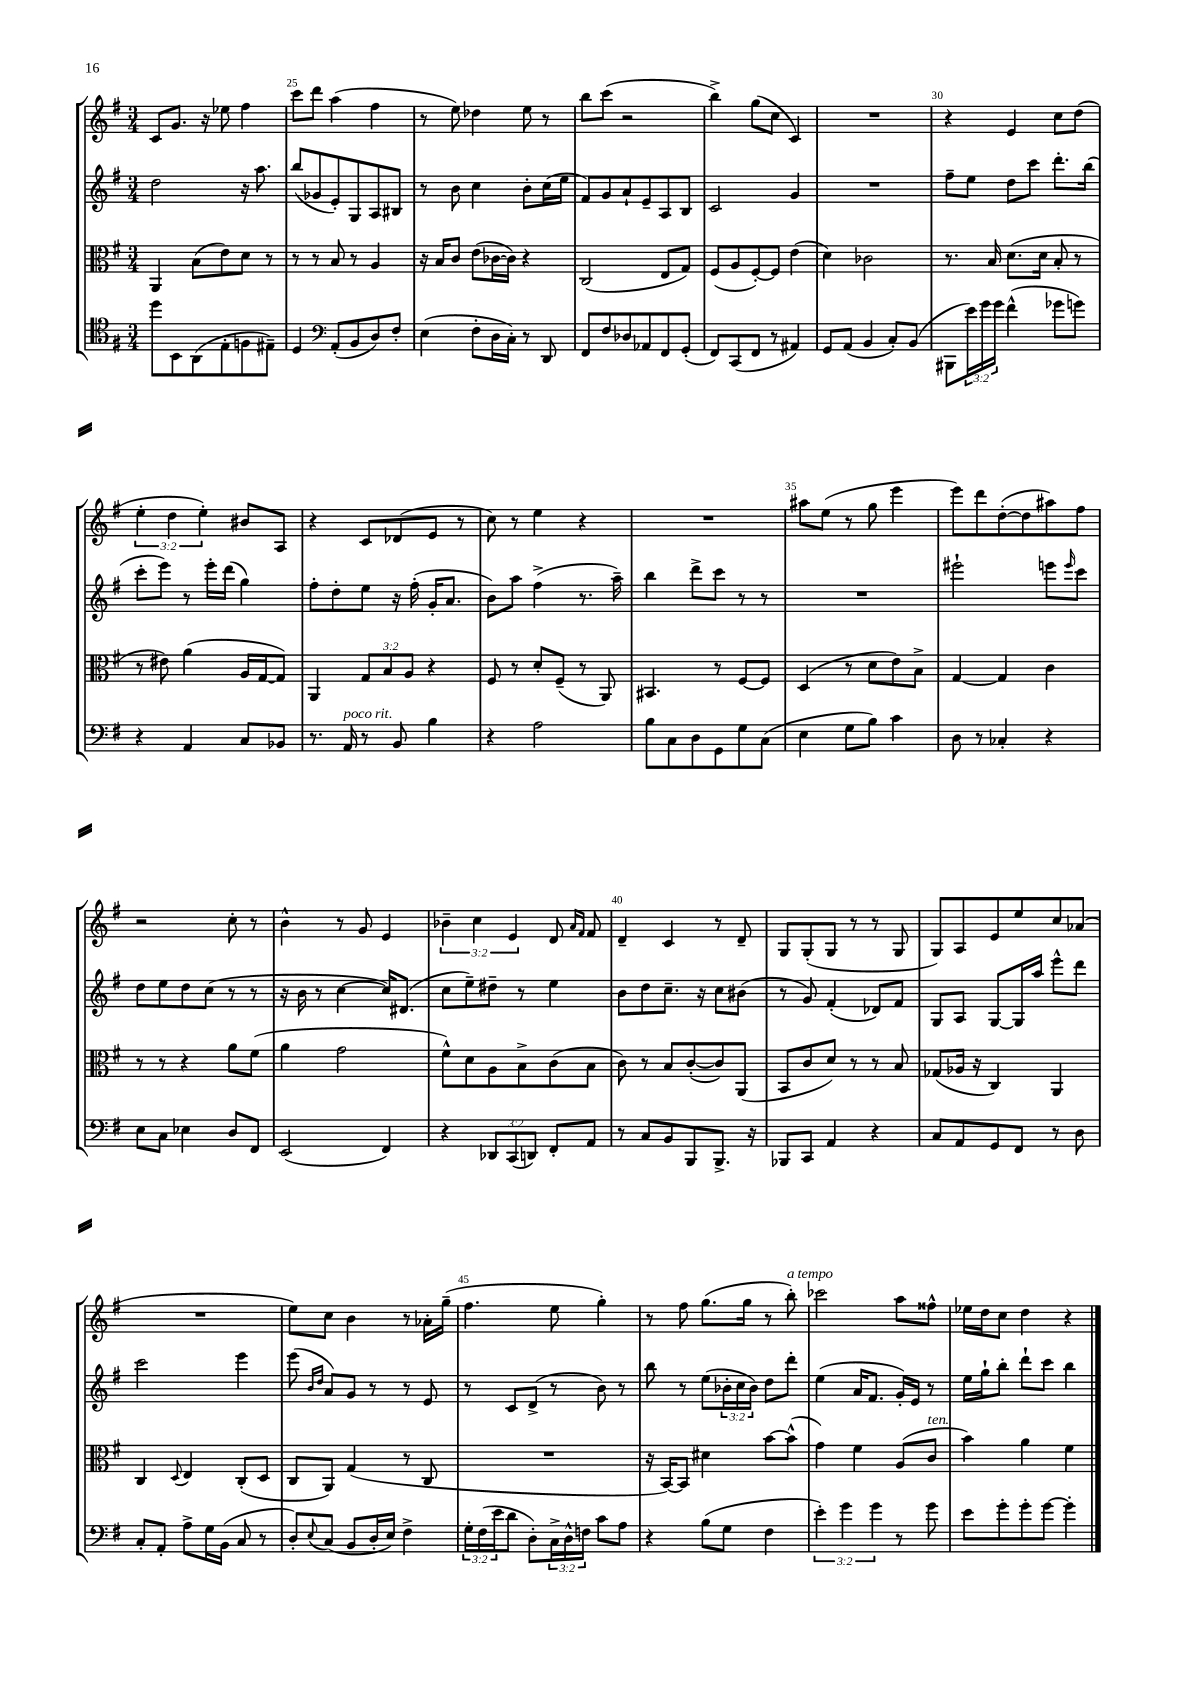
<<
\new StaffGroup <<
\new Staff = "s0" {
    \clef treble \key g \major \numericTimeSignature \time 3/4 \override Staff.TupletNumber.text = #tuplet-number::calc-fraction-text
    c'8 g'8. r16 ees''8 fis''4 |
    c'''8 d'''8 a''4( fis''4 |
    r8 e''8) des''4 e''8 r8 |
    b''8 c'''8( r2 |
    b''4->) g''8( c''8 c'4) |
    R2. |
    r4 e'4 c''8 d''8( |
    \tuplet 3/2 { e''4-. d''4 e''4-.) } bis'8 a8 |
    r4 c'8 des'8( e'8 r8 |
    c''8) r8 e''4 r4 |
    R2. |
    ais''8 e''8( r8 g''8 e'''4 |
    e'''8) d'''8 d''8~-.( d''8 ais''8) fis''8 |
    r2 c''8-. r8 |
    b'4-^ r8 g'8 e'4 |
    \tuplet 3/2 { bes'4-- c''4 e'4 } d'8 \grace { a'16 fis'16 } fis'8 |
    d'4-- c'4 r8 d'8-- |
    g8 g8-.( g8 r8 r8 g8 |
    g8) a8 e'8 e''8 c''8 aes'8( |
    R2. |
    e''8) c''8 b'4 r8 aes'16-. g''16--( |
    fis''4. e''8 g''4-.) |
    r8 fis''8 g''8.( g''16 r8 b''8-.^\markup { \italic "a tempo" }) |
    ces'''2 a''8 fisis''8-^ |
    ees''16 d''16 c''8 d''4 r4 \bar "|." |
}
\new Staff = "s1" {
    \clef treble \key g \major \numericTimeSignature \time 3/4 \override Staff.TupletNumber.text = #tuplet-number::calc-fraction-text
    d''2 r16 a''8. |
    b''8( ges'8 e'8-.) g8 a8 bis8 |
    r8 b'8 c''4 b'8-. c''16( e''16 |
    fis'8) g'8 a'8-! e'8-- a8 b8 |
    c'2 g'4 |
    R2. |
    fis''8-- e''8 d''8 c'''8 d'''8.-. b''16( |
    c'''8-. e'''8) r8 e'''16-. d'''16( g''4) |
    fis''8-. d''8-. e''8 r16 fis''16-.( g'16-. a'8. |
    b'8) a''8 fis''4->( r8. a''16--) |
    b''4 d'''8-> c'''8 r8 r8 |
    R2. |
    eis'''2-! e'''8 \grace { e'''16 } c'''8 |
    d''8 e''8 d''8 c''8( r8 r8 |
    r16 b'16 r8 c''4~ c''16) dis'8.( |
    c''8 e''8--) dis''8-- r8 e''4 |
    b'8 d''8 c''8.-- r16 c''8 bis'8( |
    r8 g'8) fis'4-.( des'8) fis'8 |
    g8 a8 g8~ g16 a''16 e'''8-^ d'''8 |
    c'''2 e'''4 |
    e'''8( \grace { b'16 d''16 } a'8) g'8 r8 r8 e'8 |
    r8 c'8 d'8->( r8 b'8) r8 |
    b''8 r8 e''8( \tuplet 3/2 { bes'16-. c''16 bes'16) } d''8 d'''8-. |
    e''4( a'16 fis'8. g'16-.) e'16 r8 |
    e''16 g''16-! b''8-. d'''8-! c'''8 b''4 \bar "|." |
}
\new Staff = "s2" {
    \clef alto \key g \major \numericTimeSignature \time 3/4 \override Staff.TupletNumber.text = #tuplet-number::calc-fraction-text
    a,4 b8( e'8) d'8 r8 |
    r8 r8 b8 r8 a4 |
    r16 b16 c'8 e'8( ces'16~ ces'16) r4 |
    c2( e8 g8) |
    fis8( a8 fis8~-.) fis8 e'4( |
    d'4) ces'2 |
    r8. b16 d'8.( d'16 b8-. r8 |
    r8 eis'8) a'4( a16 g16~ g8) |
    a,4 \tuplet 3/2 { g8 b8 a8 } r4 |
    fis8 r8 d'8-. fis8--( r8 a,8) |
    bis,4. r8 fis8~ fis8 |
    d4( r8 d'8 e'8) b8-> |
    g4~ g4 c'4 |
    r8 r8 r4 a'8 fis'8( |
    a'4 g'2 |
    fis'8-^) d'8 a8 b8-> c'8( b8 |
    c'8) r8 b8 c'8~-.( c'8) a,8( |
    b,8 c'8 d'8) r8 r8 b8 |
    ges8( aes16 r16 c4) a,4 |
    c4 \appoggiatura { d8 } e4 c8-.( d8 |
    c8 a,8) g4( r8 c8 |
    R2. |
    r16 b,16~) b,8 dis'4 b'8~ b'8-^( |
    g'4) fis'4 a8( c'8^\markup { \italic "ten." } |
    b'4) a'4 fis'4 \bar "|." |
}
\new Staff = "s3" {
    \clef tenor \key g \major \numericTimeSignature \time 3/4 \override Staff.TupletNumber.text = #tuplet-number::calc-fraction-text
    d''8 b,8 a,8( e8-. f8 eis8--) |
    d4 \clef bass a,8-.( b,8 d8) fis8-. |
    e4( fis8-. d16 c16-.) r8 d,8 |
    fis,8 fis8 des8 aes,8 fis,8 g,8-.( |
    fis,8) c,8( fis,8 r8 ais,4) |
    g,8 a,8( b,4 c8-.) b,8( |
    bis,,8 \tuplet 3/2 { e'16) g'16 g'16 } fis'4-^( ges'8 g'8) |
    r4 a,4 c8 bes,8 |
    r8. a,16^\markup { \italic "poco rit." } r8 b,8 b4 |
    r4 a2 |
    b8 c8 d8 g,8 g8 c8( |
    e4 g8 b8) c'4 |
    d8 r8 ces4-. r4 |
    e8 c8 ees4 d8 fis,8 |
    e,2( fis,4) |
    r4 \tuplet 3/2 { des,8 c,8( d,8) } fis,8-. a,8 |
    r8 c8 b,8 b,,8 b,,8.-> r16 |
    bes,,8 c,8 a,4 r4 |
    c8 a,8 g,8 fis,8 r8 d8 |
    c8-. a,8-. a8-> g16 b,16( c8 r8 |
    d8-.) \appoggiatura { e8 } c8( b,8 d16-. e16) fis4-> |
    \tuplet 3/2 { g16-. fis16( e'16 } d'8 d8-.) \tuplet 3/2 { c16-> d16-^ f16 } c'8 a8 |
    r4 b8( g8 fis4 |
    \tuplet 3/2 { e'4-.) g'4 g'4 } r8 g'8 |
    e'8 g'8-. g'8-. g'8~ g'4-. \bar "|." |
}
>>
>>
\layout { \context { \Score currentBarNumber = #24 \override BarNumber.break-visibility = ##(#f #t #t) barNumberVisibility = #(every-nth-bar-number-visible 5) } }
